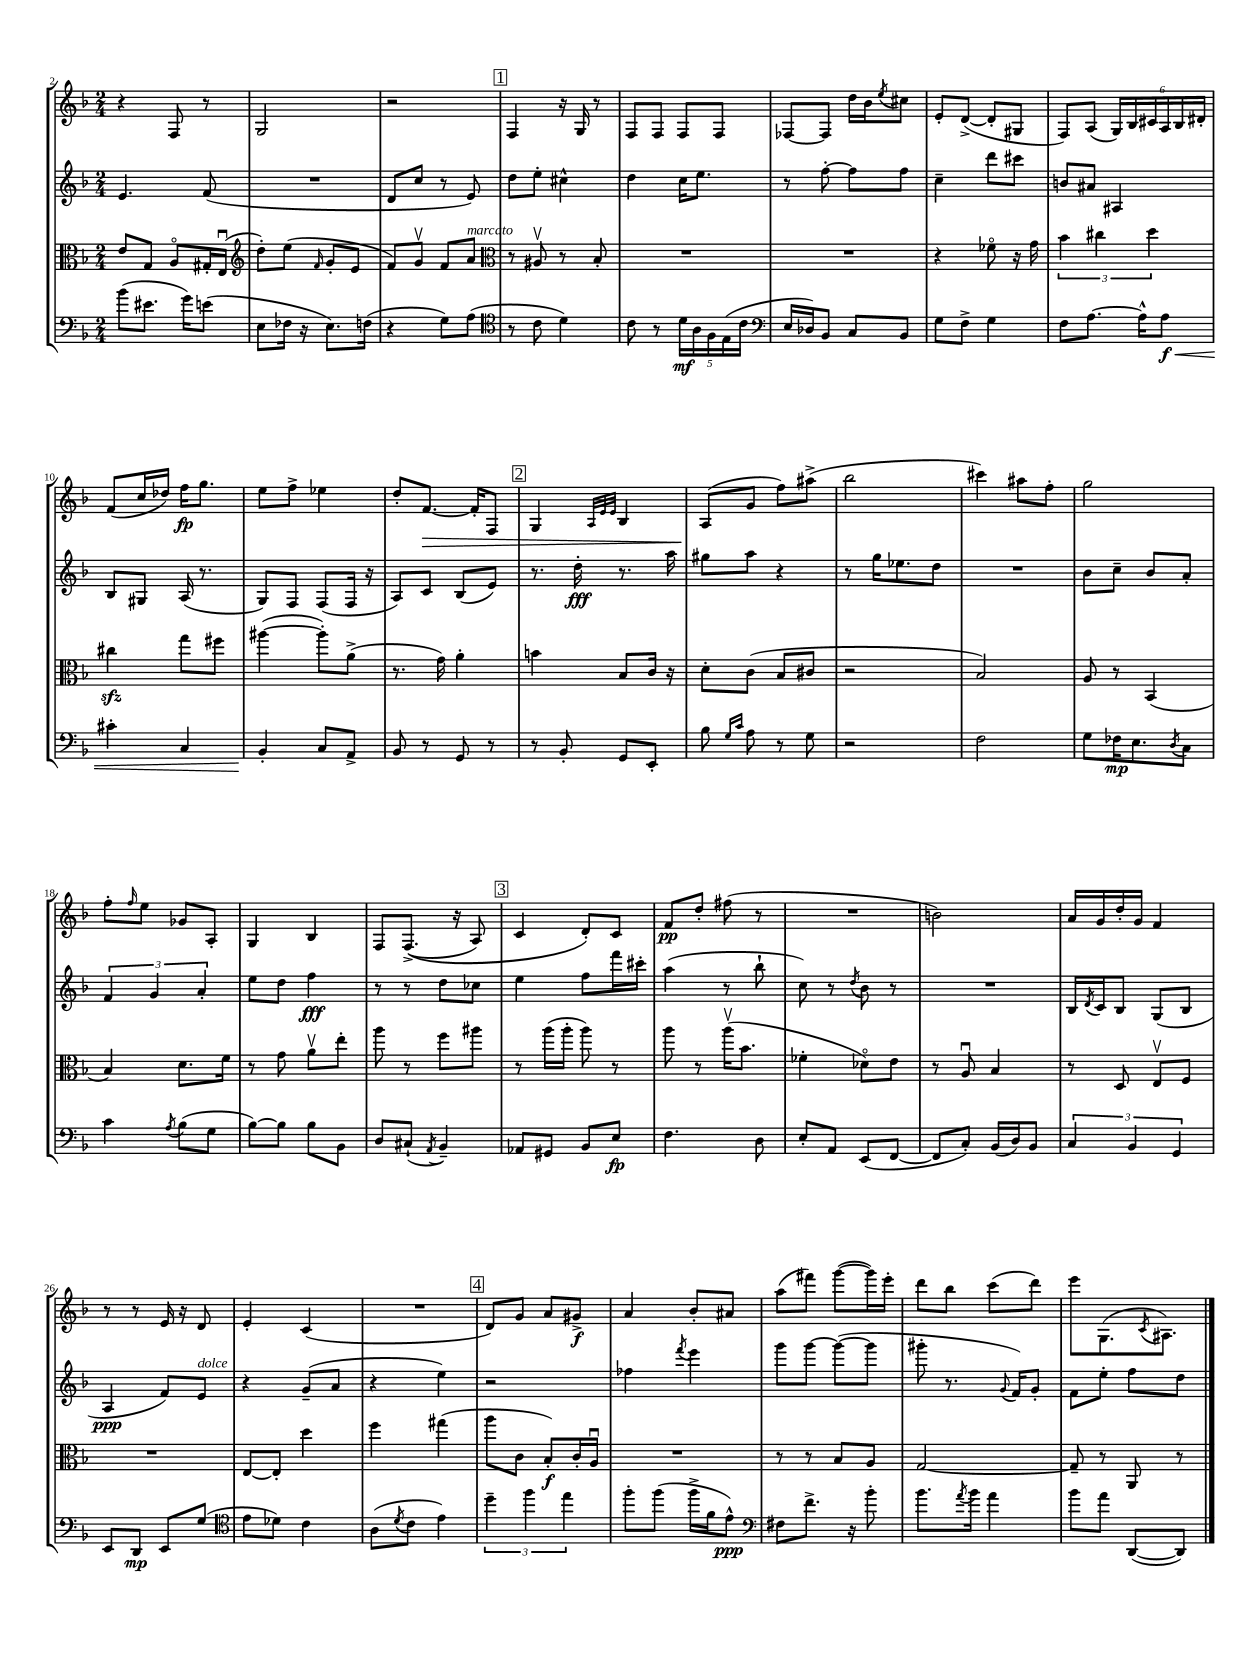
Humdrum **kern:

**kern	**dynam	**kern	**dynam	**kern	**dynam	**kern	**dynam
*part4	*part4	*part3	*part3	*part2	*part2	*part1	*part1
*staff4	*staff4	*staff3	*staff3	*staff2	*staff2	*staff1	*staff1
*clefF4	*	*clefC3	*	*clefG2	*	*clefG2	*
*k[b-]	*	*k[b-]	*	*k[b-]	*	*k[b-]	*
*M2/4	*	*M2/4	*	*M2/4	*	*M2/4	*
=2	=2	=2	=2	=2	=2	=2	=2
(8b-\L	.	8e/L	.	4.e/	.	4r	.
8.e#X\J	.	8G/J	.	.	.	.	.
.	.	8A/L	.	.	.	8F/	.
16g\KL)	.	.	.	.	.	.	.
(8en\J	.	16G#X'/L	.	(8f/	.	8r	.
.	.	(16Eu/JJ	.	.	.	.	.
=3	=3	=3	=3	=3	=3	=3	=3
*	*	*clefG2	*	*	*	*	*
8E\L	.	8dd'\L)	.	2r	.	2G/	.
16F-X\Jk	.	(8ee\J	.	.	.	.	.
16r	.	.	.	.	.	.	.
.	.	16qqf/	.	.	.	.	.
8.E\L)	.	8g'/L	.	.	.	.	.
.	.	8e/J	.	.	.	.	.
(16Fn\Jk	.	.	.	.	.	.	.
=4	=4	=4	=4	=4	=4	=4	=4
4r	.	8f/L)	.	8d/L	.	2r	.
.	.	8gv/J	.	8cc/J	.	.	.
8G\L)	.	8f/L	.	8r	.	.	.
!	!	!LO:TX:a:i:t=marcato	!	!	!	!	!
(8A\J	.	8a/J	.	8e/)	.	.	.
!!LO:REH:place=s1:t=1
=5	=5	=5	=5	=5	=5	=5	=5
*clefC4	*	*clefC3	*	*	*	*	*
8r	.	8r	.	8dd\L	.	4F/	.
8c\	.	8A#Xv/	.	8ee'\J	.	.	.
4d\)	.	8r	.	4cc#X^^\	.	16r	.
.	.	.	.	.	.	16G/	.
.	.	8B-'/	.	.	.	8r	.
=6	=6	=6	=6	=6	=6	=6	=6
8c\	.	2r	.	4dd\	.	8F/L	.
8r	.	.	.	.	.	8F/J	.
20d\LL	mf	.	.	16cc\KL	.	8F/L	.
20A\	.	.	.	.	.	.	.
.	.	.	.	8.ee\J	.	.	.
20F\	.	.	.	.	.	.	.
.	.	.	.	.	.	8F/J	.
(20E\	.	.	.	.	.	.	.
20c\JJ	.	.	.	.	.	.	.
=7	=7	=7	=7	=7	=7	=7	=7
*clefF4	*	*	*	*	*	*	*
16E/LL	.	2r	.	8r	.	[8F-X/L	.
16D-X/J)	.	.	.	.	.	.	.
8BB-/J	.	.	.	[8ff'\	.	8F-/J]	.
8C/L	.	.	.	8ff\L]	.	16dd\LL	.
.	.	.	.	.	.	16b-\J	.
.	.	.	.	.	.	8qee/	.
8BB-/J	.	.	.	8ff\J	.	8cc#X\J	.
=8	=8	=8	=8	=8	=8	=8	=8
8G\L	.	4r	.	4cc~\	.	8e'/L	.
8F^\J	.	.	.	.	.	([8d^/J	.
4G\	.	8f-X\	.	8ddd\L	.	8d'/L]	.
.	.	16r	.	8ccc#X\J	.	8G#X/J	.
.	.	16g\	.	.	.	.	.
=9	=9	=9	=9	=9	=9	=9	=9
8F\L	.	6b-\	.	8bn/L	.	8F/L)	.
[8.A\J	.	.	.	8a#X/J	.	(8A/J	.
.	.	6cc#X\	.	.	.	.	.
.	.	.	.	4A#X/	.	24G/LL)	.
.	.	.	.	.	.	24B-/	.
16A^^\KL]	.	.	.	.	.	.	.
.	.	6dd\	.	.	.	24c#X/	.
!	!LO:HP:b	!	!	!	!	!	!
8A\J	< f	.	.	.	.	24A/	.
.	.	.	.	.	.	24B-/	.
.	.	.	.	.	.	24d#X'/JJ	.
!!LO:LB:g=z
=10	=10	=10	=10	=10	=10	=10	=10
4c#X'\	.	4cc#Xzz\	.	8B-/L	.	(8f/L	.
.	.	.	.	8G#X/J	.	16cc/L	.
.	.	.	.	.	.	16dd-X/JJ)	.
4C/	.	8gg\L	.	(16A/	.	16ff\KL	fp
.	.	.	.	8.r	.	8.gg\J	.
.	.	8ff#X\J	.	.	.	.	.
=11	=11	=11	=11	=11	=11	=11	=11
4BB-'/	.	([4aa#X\	.	8G/L)	.	8ee\L	.
.	.	.	.	8F/J	.	8ff^\J	.
8C/L	[	8aa#'\L])	.	(8F/L	.	4ee-X\	.
8AA^/J	.	(8a^\J	.	16F/Jk	.	.	.
.	.	.	.	16r	.	.	.
=12	=12	=12	=12	=12	=12	=12	=12
8BB-/	.	8.r	.	8A/L)	.	8dd'/L	.
!	!	!	!	!	!	!	!LO:HP:b
8r	.	.	.	8c/J	.	[8.f/J	>
.	.	16g\)	.	.	.	.	.
8GG/	.	4a'\	.	(8B-/L	.	.	.
.	.	.	.	.	.	16f'/KL]	.
8r	.	.	.	8e/J)	.	8F/J	.
!!LO:REH:place=s1:t=2
=13	=13	=13	=13	=13	=13	=13	=13
8r	.	4bn\	.	8.r	.	4G/	.
8BB-'/	.	.	.	.	.	.	.
.	.	.	.	16dd'\	fff	.	.
.	.	.	.	.	.	32qqA/LLL	.
.	.	.	.	.	.	32qqe/	.
.	.	.	.	.	.	32qqe/JJJ	.
8GG/L	.	8B-/L	.	8.r	.	4B-/	.
8EE'/J	.	16c/Jk	.	.	.	.	.
.	.	16r	.	16aa\	.	.	.
=14	=14	=14	=14	=14	=14	=14	=14
8B-\	.	8d'\L	.	8gg#X\L	.	(8A/L	.
16qqG/LL	.	.	.	.	.	.	.
16qqc/JJ	.	.	.	.	.	.	.
8A\	.	(8c\J	.	8aa\J	.	8g/J	]
8r	.	8B-/L	.	4r	.	8ff\L)	.
8G\	.	8c#X/J	.	.	.	(8aa#X^\J	.
=15	=15	=15	=15	=15	=15	=15	=15
2r	.	2r	.	8r	.	2bb-\	.
.	.	.	.	16gg\KL	.	.	.
.	.	.	.	8.ee-X\	.	.	.
.	.	.	.	8dd\J	.	.	.
=16	=16	=16	=16	=16	=16	=16	=16
2F\	.	2B-/)	.	2r	.	4ccc#X\)	.
.	.	.	.	.	.	8aa#X\L	.
.	.	.	.	.	.	8ff'\J	.
=17	=17	=17	=17	=17	=17	=17	=17
8G\L	.	8A/	.	8b-\L	.	2gg\	.
16F-X\K	mp	8r	.	8cc~\J	.	.	.
8.E\	.	.	.	.	.	.	.
.	.	(4BB-/	.	8b-/L	.	.	.
8qD/	.	.	.	.	.	.	.
8C\J	.	.	.	8a'/J	.	.	.
!!LO:LB:g=z
=18	=18	=18	=18	=18	=18	=18	=18
4c\	.	4B-/)	.	6f/	.	8ff'\L	.
.	.	.	.	.	.	16qqff/	.
.	.	.	.	.	.	8ee\J	.
.	.	.	.	6g/	.	.	.
8qA/	.	.	.	.	.	.	.
(8B-\L	.	8.d\L	.	.	.	8g-X/L	.
.	.	.	.	6a'/	.	.	.
8G\J	.	.	.	.	.	8A'/J	.
.	.	16f\Jk	.	.	.	.	.
=19	=19	=19	=19	=19	=19	=19	=19
[8B-\L)	.	8r	.	8ee\L	.	4G/	.
8B-\J]	.	8g\	.	8dd\J	.	.	.
8B-\L	.	8av\L	.	4ff\	fff	4B-/	.
8BB-\J	.	8ee'\J	.	.	.	.	.
=20	=20	=20	=20	=20	=20	=20	=20
8D/L	.	8aa\	.	8r	.	8F/L	.
(8C#X`/J	.	8r	.	8r	.	((8.F^/J	.
8qAA/	.	.	.	.	.	.	.
4BB-~/)	.	8ff\L	.	8dd\L	.	.	.
.	.	.	.	.	.	16r	.
.	.	8aa#X\J	.	8cc-X\J	.	8A/)	.
!!LO:REH:place=s1:t=3
=21	=21	=21	=21	=21	=21	=21	=21
8AA-X/L	.	8r	.	4ee\	.	4c/	.
8GG#X/J	.	(16aa\LL	.	.	.	.	.
.	.	16aa'\JJ	.	.	.	.	.
8BB-/L	.	8aa\)	.	8ff\L	.	8d'/L)	.
8E/J	fp	8r	.	16fff\L	.	8c/J	.
.	.	.	.	16ccc#X'\JJ	.	.	.
=22	=22	=22	=22	=22	=22	=22	=22
4.F\	.	8aa\	.	(4aa\	.	8f/L	pp
.	.	8r	.	.	.	8dd'/J	.
.	.	(16aav\KL	.	8r	.	(8ff#X\	.
.	.	8.b-\J	.	.	.	.	.
8D\	.	.	.	8bb-`\	.	8r	.
=23	=23	=23	=23	=23	=23	=23	=23
8E'/L	.	4f-X'\	.	8cc\)	.	2r	.
8AA/J	.	.	.	8r	.	.	.
.	.	.	.	8qdd/	.	.	.
(8EE/L	.	8d-X\L)	.	8b-\	.	.	.
[8FF/J	.	8e\J	.	8r	.	.	.
=24	=24	=24	=24	=24	=24	=24	=24
8FF/L]	.	8r	.	2r	.	2bn\)	.
8C'/J)	.	8Au/	.	.	.	.	.
(16BB-/LL	.	4B-/	.	.	.	.	.
16D/J)	.	.	.	.	.	.	.
8BB-/J	.	.	.	.	.	.	.
=25	=25	=25	=25	=25	=25	=25	=25
6C/	.	8r	.	16B-/LL	.	16a/LL	.
.	.	.	.	8qd/	.	.	.
.	.	.	.	16c/J	.	16g/	.
.	.	8D/	.	8B-/J	.	16dd'/	.
6BB-/	.	.	.	.	.	.	.
.	.	.	.	.	.	16g/JJ	.
.	.	8Ev/L	.	(8G/L	.	4f/	.
6GG/	.	.	.	.	.	.	.
.	.	8F/J	.	8B-/J	.	.	.
!!LO:LB:g=z
=26	=26	=26	=26	=26	=26	=26	=26
8EE/L	.	2r	.	4A/	ppp	8r	.
8DD/J	mp	.	.	.	.	8r	.
8EE/L	.	.	.	8f/L)	.	16e/	.
.	.	.	.	.	.	16r	.
!	!	!	!	!LO:TX:a:i:t=dolce	!	!	!
(8G/J	.	.	.	8e/J	.	8d/	.
=27	=27	=27	=27	=27	=27	=27	=27
*clefC4	*	*	*	*	*	*	*
8e\L	.	[8E/L	.	4r	.	4e'/	.
8d-X\J)	.	8E'/J]	.	.	.	.	.
4c\	.	4dd\	.	(8g~/L	.	(4c/	.
.	.	.	.	8a/J	.	.	.
=28	=28	=28	=28	=28	=28	=28	=28
(8A\L	.	4ff\	.	4r	.	2r	.
8qd/	.	.	.	.	.	.	.
8c\J	.	.	.	.	.	.	.
4e\)	.	(4gg#X\	.	4ee\)	.	.	.
!!LO:REH:place=s1:t=4
=29	=29	=29	=29	=29	=29	=29	=29
6dd~\	.	8aa\L	.	2r	.	8d/L)	.
.	.	8c\J	.	.	.	8g/J	.
6ff\	.	.	.	.	.	.	.
.	.	8B-'/L)	f	.	.	8a/L	.
6ee\	.	.	.	.	.	.	.
.	.	16c'/L	.	.	.	8g#X^/J	f
.	.	16Au/JJ	.	.	.	.	.
=30	=30	=30	=30	=30	=30	=30	=30
8ff'\L	.	2r	.	4ff-X\	.	4a/	.
(8ff\J	.	.	.	.	.	.	.
.	.	.	.	8qfff/	.	.	.
16ff^\LL	.	.	.	4eee\	.	8b-'/L	.
16f\J	.	.	.	.	.	.	.
8e^^\J)	ppp	.	.	.	.	8a#X/J	.
=31	=31	=31	=31	=31	=31	=31	=31
*clefF4	*	*	*	*	*	*	*
8F#X\L	.	8r	.	8ggg\L	.	(8aa\L	.
8.f^\J	.	8r	.	[8ggg\J	.	8fff#X\J)	.
.	.	8B-/L	.	(8ggg\L_	.	([8ggg\L	.
16r	.	.	.	.	.	.	.
8b-'\	.	8A/J	.	8ggg\J]	.	16ggg\L])	.
.	.	.	.	.	.	16eee'\JJ	.
=32	=32	=32	=32	=32	=32	=32	=32
8.b-\L	.	[2G/	.	8ggg#X'\	.	8ddd\L	.
.	.	.	.	8.r	.	8bb-\J	.
8qa/	.	.	.	.	.	.	.
16b-\Jk	.	.	.	.	.	.	.
4a\	.	.	.	.	.	(8ccc\L	.
.	.	.	.	8qqg/	.	.	.
.	.	.	.	16f/KL)	.	.	.
.	.	.	.	8g'/J	.	8ddd\J)	.
=33	=33	=33	=33	=33	=33	=33	=33
8b-\L	.	8G~/]	.	8f\L	.	8eee\L	.
8a\J	.	8r	.	8ee'\J	.	(8.G\	.
([8DD/L	.	8AA/	.	8ff\L	.	.	.
.	.	.	.	.	.	8qc/	.
.	.	.	.	.	.	8.A#X\J)	.
8DD/J])	.	8r	.	8dd\J	.	.	.
==	==	==	==	==	==	==	==
*-	*-	*-	*-	*-	*-	*-	*-
